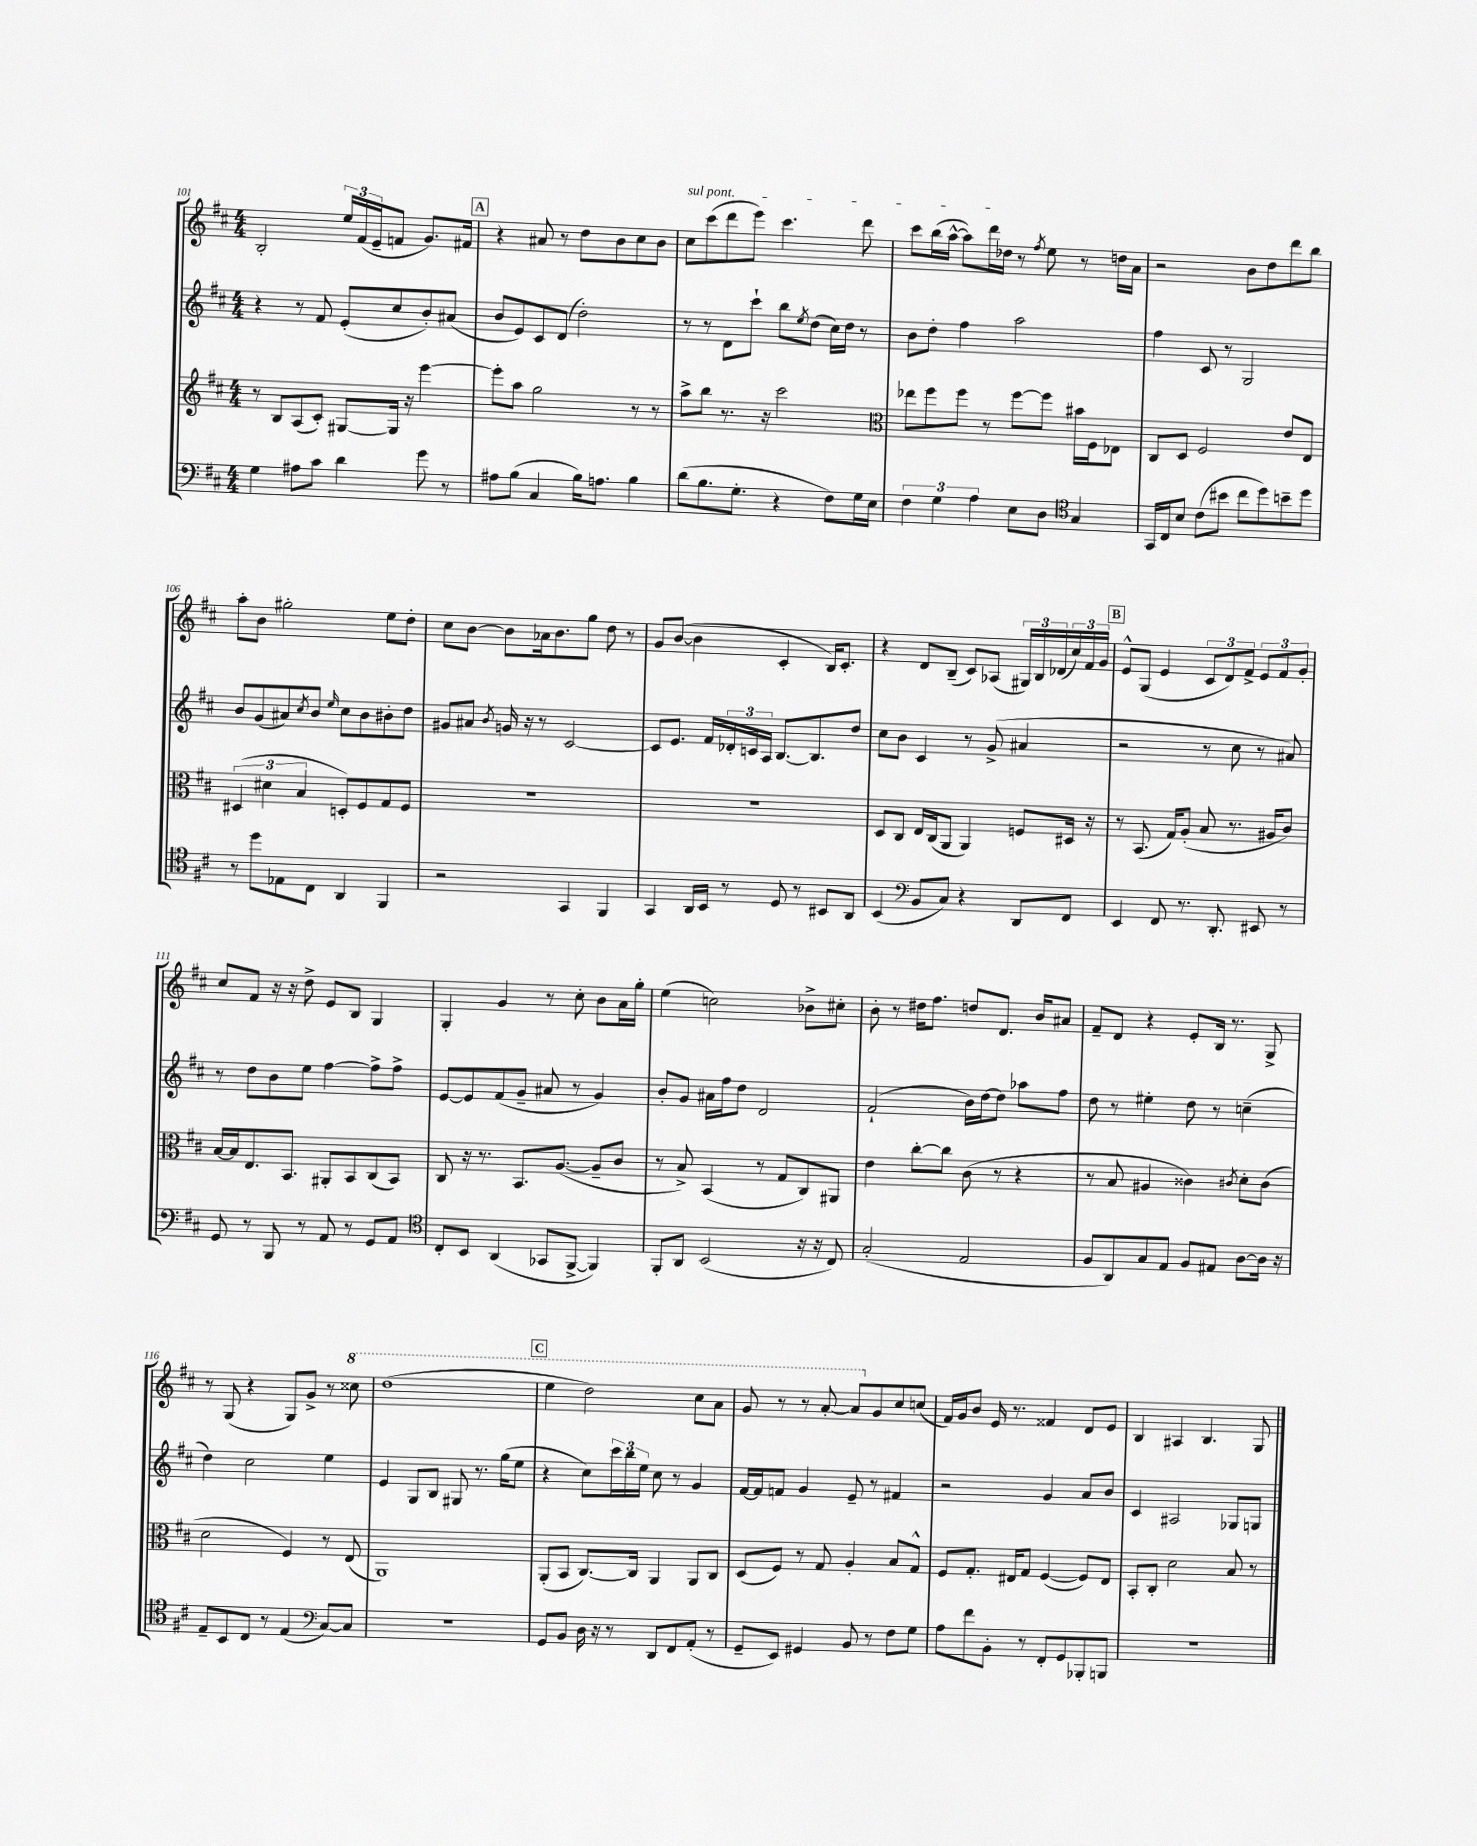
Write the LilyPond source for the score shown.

<<
\new StaffGroup <<
\new Staff = "s0" {
    \clef treble \key d \major \numericTimeSignature \time 4/4
    b2-. \tuplet 3/2 { e''16 fis'16( e'16-- } f'8 g'8.) fis'16 |
    \mark \markup { \box "A" } r4 ais'8 r8 d''8 b'8 cis''8 b'8 |
    \once \override TextSpanner.bound-details.left.text = \markup { \italic "sul pont." } cis''8\startTextSpan cis'''8( d'''8 e'''8) cis'''4. d'''8 |
    cis'''8 b''16( a''16~-^ a''8) d'''16 des''16\stopTextSpan r8 \acciaccatura { fis''8 } e''8 r8 d''16 a'16 |
    r2 b'8 d''8 d'''8 b''8 |
    a''8-. b'8 gis''2-. e''8 d''8-. |
    cis''8 b'8~ b'8 aes'16 b'8. g''8 d''8 r8 |
    g'8 b'8~( b'4 cis'4-. b16) cis'8.-. |
    r4 d'8 b8--( cis'8) aes8( \tuplet 3/2 { gis16) b16 des'16( } \tuplet 3/2 { cis''16) fis'16 g'16 } |
    \mark \markup { \box "B" } e'8-^ g8( e'4 \tuplet 3/2 { cis'8 d'8) fis'8-> } \tuplet 3/2 { e'8 fis'8 g'8-. } |
    cis''8 fis'8 r16 r16 d''8-> e'8 b8 g4 |
    g4-. g'4 r8 cis''8-. b'8 a'16 g''16-. |
    e''4( c''2) bes'8-> cis''8-. |
    b'8-. r8 dis''16 fis''8. d''8 d'8. b'16 ais'8 |
    fis'8-- d'8 r4 e'8-. b16 r8. g8-> |
    r8 g8( r4 g8) g'8-> r8 \ottava #1 cisis'''8 |
    d'''1( |
    \mark \markup { \box "C" } e'''4 d'''2) cis'''8 a''8 |
    g''8 r8 r8 a''8~-. a''8 \ottava #0 g'8 cis''8 c''8( |
    fis'16) g'16 b'8 e'16 r8. fisis'4 d'8 e'8 |
    b4 ais4 b4. g8 \bar "|." |
}
\new Staff = "s1" {
    \clef treble \key d \major \numericTimeSignature \time 4/4
    r4 r8 fis'8 e'8-.( cis''8 b'8-.) ais'8( |
    \mark \markup { \box "A" } b'8 e'8) cis'8 d'8( d''2-.) |
    r8 r8 d'8 cis'''8-! b''8 \acciaccatura { e''8 } d''8( cis''16) d''16 r8 |
    b'8 d''8-. fis''4 a''2 |
    fis''4 cis'8 r8 g2 |
    b'8 g'8( ais'8) \acciaccatura { cis''8 } b'8 \grace { e''16 } cis''8 b'8 bis'8-. d''8 |
    gis'8 ais'8 \acciaccatura { b'8 } g'16 r16 r8 cis'2~ |
    cis'8 e'8. fis'16 \tuplet 3/2 { des'16-. c'16 a16 } b8.~ b8. d''8 |
    cis''8 b'8 cis'4 r8 g'8->( ais'4 |
    \mark \markup { \box "B" } r2 r8 cis''8 r8 ais'8) |
    r8 d''8 b'8 e''8 fis''4~ fis''8-> fis''8-> |
    e'8~ e'8 fis'8( g'8-- ais'8 r8 g'4) |
    b'8-. g'8 ais'16 fis''16 d''8 d'2 |
    fis'2-!( b'16) d''16~ d''8 aes''8 fis''8 |
    d''8 r8 eis''4-. d''8 r8 c''4--( |
    d''4) cis''2 e''4 |
    e'4 g8 b8 gis8 r8. g''16( e''8 |
    \mark \markup { \box "C" } r4 cis''8) \tuplet 3/2 { cis'''16 b''16 e''16 } cis''8 r8 g'4 |
    fis'16~ fis'16 f'8 g'4 e'8-- r8 fis'4 |
    r2 g'4 a'8 b'8 |
    cis'4 ais2 ges8 g8 \bar "|." |
}
\new Staff = "s2" {
    \clef treble \key d \major \numericTimeSignature \time 4/4
    r8 b8 a8( cis'8-.) gis8~ gis16 r16 e'''4~ |
    \mark \markup { \box "A" } e'''8-. a''8 g''2 r8 r8 |
    a''8-> b''8 r8. r16 cis'''2 |
    \clef alto ees''8 fis''8 fis''8 r8 fis''8~ fis''8 bis'16 fis16 ees8 |
    cis8 d8 fis2 e'8 e8 |
    \tuplet 3/2 { dis4( dis'4 b4 } d8-.) fis8 g8 fis8 |
    R1 |
    R1 |
    d8 cis8 e16 cis16( a,8 a,4) f8 dis16 r16 |
    \mark \markup { \box "B" } r8 b,8.( g16) a8-.( b8 r8. ais16 cis'8) |
    b16~ b16 e8. b,8. ais,8-. b,8 cis8( b,8) |
    cis8 r16 r8. b,8. a8.~( a8-- cis'8 |
    r8 b8->) b,4( r8 g8 cis8) ais,8 |
    e'4 cis''8~-. cis''8 cis'8( r8 r4 |
    r8 b8 ais4 cisis'4) \acciaccatura { cis'8 } d'8-. cis'8( |
    d'2 fis4) r8 e8( |
    a,1) |
    \mark \markup { \box "C" } a,8-.( b,8 cis8.~) cis16 a,4 a,8 cis8 |
    d8( fis8) r8 g8 a4-. b8 g8-^ |
    fis8 g8.-. eis16 g8 fis4~( fis8) eis8 |
    b,8-. cis8-. d'2 b8 r8 \bar "|." |
}
\new Staff = "s3" {
    \clef bass \key d \major \numericTimeSignature \time 4/4
    g4 ais8 cis'8 d'4 g'8 r8 |
    \mark \markup { \box "A" } ais8 b8( cis4 b16) a8. b4 |
    d'8( b8. g8.-. r4 fis8) g16 e16 |
    \tuplet 3/2 { fis4 g4 a4 } e8 d8 \clef tenor g4 |
    g,16 cis16 b8 cis'8( bis'8 cis''8 d''8) b'8-- d''8 |
    r8 d''8 ees8 cis8 a,4 fis,4 |
    r2 g,4 fis,4 |
    g,4 a,16 b,16 r8 d8 r8 bis,8 a,8 |
    b,4( \clef bass b,8 cis8) r4 d,8 fis,8 |
    \mark \markup { \box "B" } e,4 fis,8 r8. d,8.-. eis,8 r8 |
    g,8 r8 b,,8 r8 a,8 r8 g,8 a,8 |
    \clef tenor cis8-. b,8 a,4( ges,8 fis,8~-> fis,4) |
    fis,8-. a,8 b,2( r16 r16 cis8) |
    g2-.( e2 |
    fis8 a,8) g8 e8 fis8 eis8 a8~ a16 r16 |
    e8-- b,8 cis8 r8 e4( \clef bass cis8~) cis8 |
    R1 |
    \mark \markup { \box "C" } g,8 b,8 d16 r16 r8 d,8 fis,8 a,8-.( r8 |
    g,8-- e,8) gis,4 b,8 r8 fis8 g8 |
    a8 fis'8 b,8-. r8 fis,8-. g,8 bes,,8-. b,,8 |
    R1 \bar "|." |
}
>>
>>
\layout { \context { \Score currentBarNumber = #101 } }
